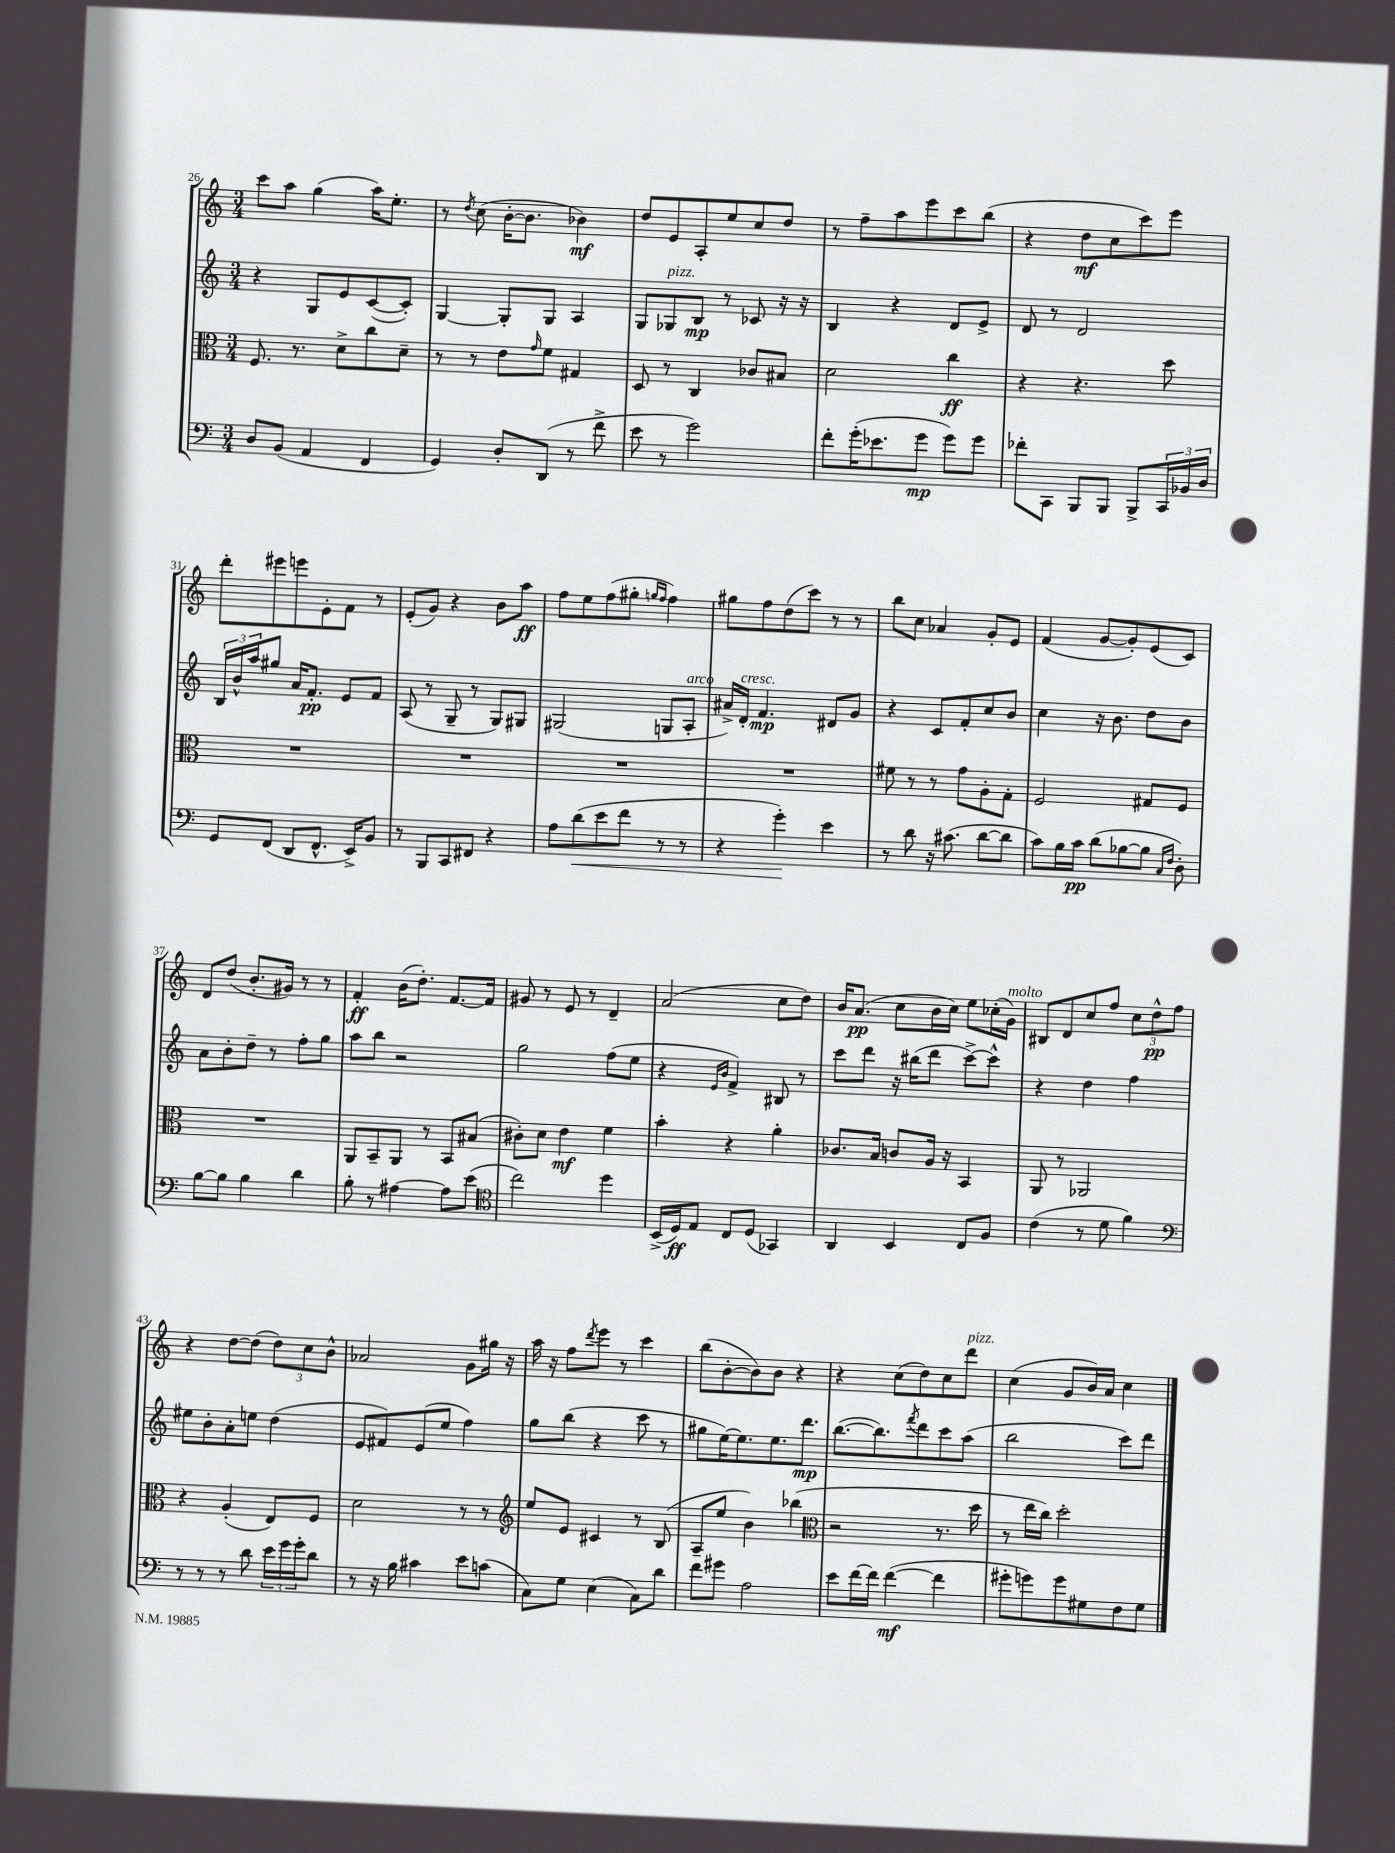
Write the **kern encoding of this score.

**kern	**kern	**kern	**kern
*staff4	*staff3	*staff2	*staff1
*clefF4	*clefC3	*clefG2	*clefG2
*k[]	*k[]	*k[]	*k[]
*M3/4	*M3/4	*M3/4	*M3/4
8D	8.F	4r	8ccc
(8BB	.	.	8aa
.	8.r	.	.
4AA	.	8G	(4gg
.	8d^	8e	.
4FF	8cc	([8c	16aa)
.	.	.	8.ee'
.	8d~	8c'])	.
=	=	=	=
4GG)	8r	[4G	8r
.	.	.	8qdd
.	8r	.	(8cc
8D'	8e	8G']	[16b'
.	.	.	8.b]
.	16qqg	.	.
(8DD	8f	8G	.
8r	4G#	4A	4b-)
8f^	.	.	.
=	=	=	=
8e	8D	8G	8dd
8r	8r	8G-	8e
2g)	4C	8B	8A'
.	.	8r	8ee
.	8c-	8c-	8cc
.	8B#	16r	8dd
.	.	16r	.
=	=	=	=
8f'	2d	4B	8r
(16g'	.	.	8ff~
8.e-	.	.	.
.	.	4r	8aa
8g	.	.	8eee
8g)	4cc	8d	8ccc
8g	.	8e^	(8bb
=	=	=	=
8f-'	4r	8d	4r
8CC	.	8r	.
8BBB	4.r	2d	8dd
8BBB	.	.	8cc
8BBB^	.	.	8ccc)
24CC	8dd	.	8eee
24BB-	.	.	.
24D	.	.	.
=	=	=	=
8GG	2.r	24B	8ddd'
.	.	24b^^	.
.	.	24aa	.
(8FF	.	8gg#	8eee#
8DD	.	16a	8eee
.	.	8.f'	.
8.FF^^	.	.	8e'
.	.	8e	8f
16EE^)	.	.	.
8BB	.	8f	8r
=	=	=	=
8r	2.r	(8A	(8e'
8BBB	.	8r	8g)
8CC	.	8G~	4r
8FF#	.	8r	.
4r	.	8G)	8b
.	.	8G#	8aa
=	=	=	=
8A	2.r	(2G#	8ff
(8d	.	.	8ee
8e	.	.	(8ff
8f	.	.	8gg#'
.	.	.	16qqgg
.	.	.	16qqff
8r	.	8G	4ff)
8r	.	8A'	.
=	=	=	=
4r	2.r	16a#^)	8gg#
.	.	16d'	.
.	.	4.f	8ff
4g')	.	.	(8dd
.	.	.	8ccc)
4e	.	8d#	8r
.	.	8g	8r
=	=	=	=
8r	8f#	4r	8bb
8d	8r	.	8cc
16r	8r	8c	4a-
(8.c#	.	.	.
.	8g	8f'	.
[8d	8A'	8cc	8g'
8d]	8G'	8b	8e
=	=	=	=
8c)	2F	4cc	(4f
16B	.	.	.
16c	.	.	.
(8d	.	16r	[8g
.	.	8.b	.
[8B-	.	.	8g'])
8B-]	8G#	8dd	(8e
16qqC	.	.	.
16qqF	.	.	.
8D')	8F	8b	8c)
=	=	=	=
[8B	2.r	8a	8d
8B]	.	8b'	(8dd
4B	.	8dd~	8.b'
.	.	8r	.
.	.	.	16g#)
4d	.	8ff'	8r
.	.	8gg	8r
=	=	=	=
8B'	8AA	8aa	4f'
8r	8BB~	8bb	.
[4A#	8AA	2r	(16b
.	.	.	8.dd')
.	8r	.	.
8A#]	8BB	.	[8.f
(8e	(8B#	.	.
.	.	.	16f]
=	=	=	=
*clefC4	*	*	*
2cc)	8c#')	2gg	8g#
.	8d	.	8r
.	4e	.	8e
.	.	.	8r
4dd	4f	(8ff	4d~
.	.	8ee	.
=	=	=	=
(16BB^	4b'	4r	(2a
16D)	.	.	.
8E	.	.	.
.	.	16qqe	.
.	.	16qqb	.
8C	4r	4f^)	.
(8D	.	.	.
4GG-)	4a'	8B#	8cc
.	.	8r	8dd)
=	=	=	=
4AA	8.c-	8ccc	16b
.	.	.	(8.a
.	.	8ddd	.
.	16B	.	.
4BB	8c	16r	8cc
.	.	(16bb#	.
.	16A	8ddd	16b
.	16r	.	16cc)
8C	4BB	[8ccc^)	8ee
8F	.	8ccc^^]	(16cc-'
.	.	.	16g)
=	=	=	=
(4c	8AA	4r	8B#
.	8r	.	8d
8r	2AA-	4dd	8cc
8d	.	.	8ff
4f)	.	4ff	12cc
.	.	.	12dd^^
.	.	.	12ff
=	=	=	=
*clefF4	*	*	*
8r	4r	8ee#	4r
8r	.	8b'	.
8r	(4A'	8a'	[8dd
8d	.	8ee	(8dd]
24e	8E)	(4dd	12dd)
24g	.	.	.
24g'	.	.	12cc
8d	8F	.	.
.	.	.	12b^^
=	=	=	=
8r	2d	8e	2a-
16r	.	8f#)	.
16B	.	.	.
4c#	.	(8e	.
.	.	8ee	.
8e	8r	4ff)	8g
(8c	8r	.	16gg#
.	.	.	16r
=	=	=	=
*	*clefG2	*	*
8C)	8ee	8gg	16aa
.	.	.	16r
8G	8e	(8bb	8ff
.	.	.	8qddd
(4E	4c#	4r	8eee
.	.	.	8r
8C)	8r	8ccc	4ccc
8d	(8B	8r	.
=	=	=	=
8f	8A~	8gg#	(8bb
8g#	8ee	[16ee)	[8b'
.	.	8.ee]	.
2A	4b)	.	8b])
.	.	8.ee	8b
.	(4bb-	.	4r
.	.	8.ddd	.
=	=	=	=
*	*clefC3	*	*
8e	2r	([8.bb	4r
[16f	.	.	.
16f]	.	8.bb])	.
([4f	.	.	(8cc
.	.	8qfff	.
.	.	8ddd	8dd)
4f]	8.r	8ccc	8cc
.	.	(8aa	8ddd
.	16dd	.	.
=	=	=	=
8g#'	8r	2bb	(4cc
8g)	16ee	.	.
.	16cc)	.	.
8g	2dd'	.	8g
8G#	.	.	16b)
.	.	.	16a
8F	.	8ccc)	4cc
8G#	.	8ddd	.
==	==	==	==
*-	*-	*-	*-
